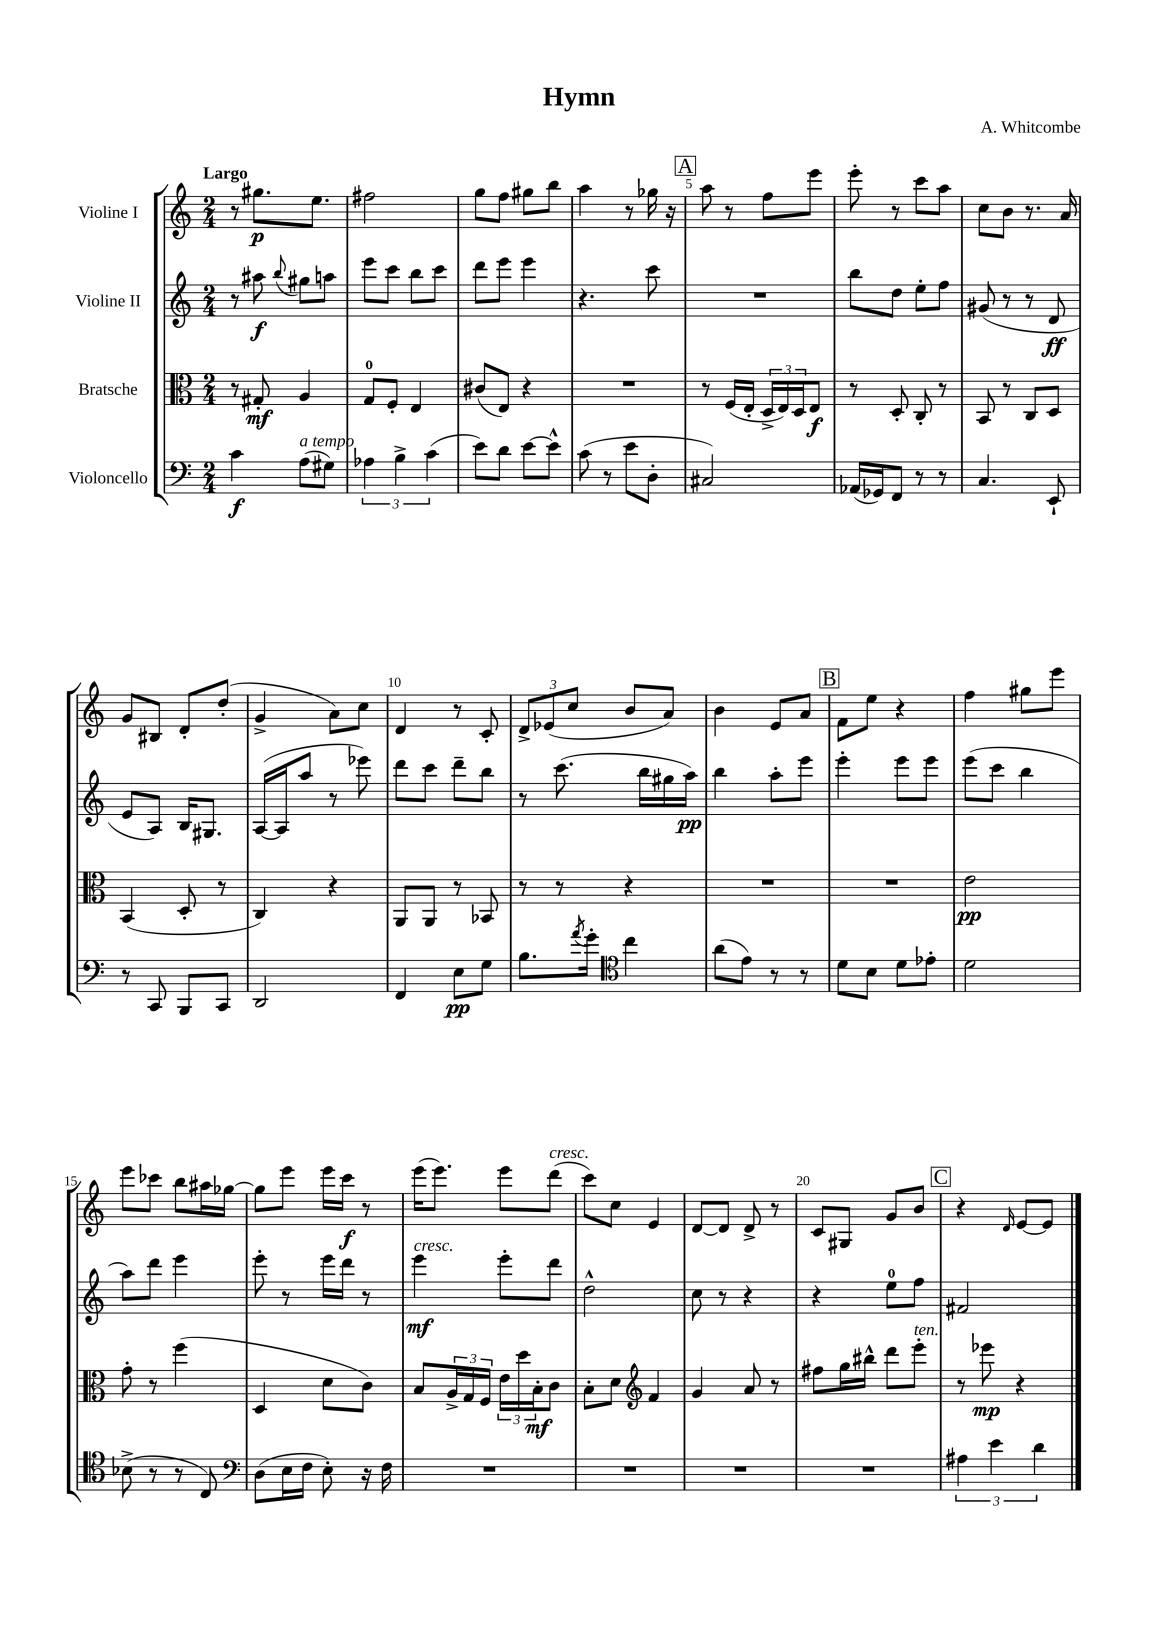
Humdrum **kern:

**kern	**kern	**kern	**kern
*staff4	*staff3	*staff2	*staff1
*clefF4	*clefC3	*clefG2	*clefG2
*k[]	*k[]	*k[]	*k[]
*M2/4	*M2/4	*M2/4	*M2/4
4c\	8r	8r	8r
.	8G#'/	8aa#\	8.gg#\L
.	.	8qqbb/	.
(8A\L	4A/	8gg#\L	.
.	.	.	8.ee\J
8G#\J)	.	8aa\J	.
=	=	=	=
6A-\	8G/L	8eee\L	2ff#\
.	8F'/J	8ccc\J	.
6B^\	.	.	.
.	4E/	8bb\L	.
(6c\	.	.	.
.	.	8ccc\J	.
=	=	=	=
8e\L)	(8c#/L	8ddd\L	8gg\L
8d\J	8E/J)	8eee\J	8ff\J
[8e\L	4r	4eee\	8gg#\L
8e^^\]J	.	.	8bb\J
=	=	=	=
(8c\	2r	4.r	4aa\
8r	.	.	.
8e\L	.	.	8r
8D'\J	.	8ccc\	16gg-\
.	.	.	16r
=	=	=	=
2C#/)	8r	2r	8aa\
.	(16F/LL	.	8r
.	16E'/JJ	.	.
.	24D^/LL	.	8ff\L
.	24E/)	.	.
.	24D/J	.	.
.	8E/J	.	8eee\J
=	=	=	=
(16AA-/LL	8r	8bb\L	8eee'\
16GG-/J)	.	.	.
8FF/J	8D'/	8dd\J	8r
8r	8C'/	8ee'\L	8ccc\L
8r	8r	8ff\J	8aa\J
=	=	=	=
4.C/	8BB/	(8g#/	8cc\L
.	8r	8r	8b\J
.	8C/L	8r	8.r
8EE`/	8D/J	8d/	.
.	.	.	16a/
=	=	=	=
8r	(4BB/	8e/L	8g/L
8CC/	.	8A/J)	8B#/J
8BBB/L	8D'/	16B/LK	8d'/L
.	.	8.G#/J	.
8CC/J	8r	.	(8dd'/J
=	=	=	=
2DD/	4C/)	([16A/LL	4g^/
.	.	16A/]J	.
.	.	8aa/J	.
.	4r	8r	8a\L)
.	.	8eee-\)	8cc\J
=	=	=	=
4FF/	8AA/L	8ddd\L	4d/
.	8AA/J	8ccc\J	.
8E\L	8r	8ddd~\L	8r
8G\J	8BB-/	8bb\J	8c'/
=	=	=	=
8.B\L	8r	8r	12d^/L
.	.	.	(12e-/
.	8r	(8.ccc\	.
.	.	.	12cc/J
8qa/	.	.	.
16g'\Jk	.	.	.
*clefC4	*	*	*
4cc\	4r	.	8b/L
.	.	16bb\LL	.
.	.	16gg#\	8a/J)
.	.	16aa\JJ)	.
=	=	=	=
(8a\L	2r	4bb\	4b\
8e\J)	.	.	.
8r	.	8aa'\L	8e/L
8r	.	8eee\J	8a/J
=	=	=	=
8d\L	2r	4eee'\	8f\L
8B\J	.	.	8ee\J
8d\L	.	8eee\L	4r
8e-'\J	.	8eee\J	.
=	=	=	=
2d\	2e\	(8eee\L	4ff\
.	.	8ccc\J	.
.	.	4bb\	8gg#\L
.	.	.	8eee\J
=	=	=	=
(8B-^\	8g'\	8aa\L)	8eee\L
8r	8r	8ddd\J	8ccc-\J
8r	(4ff\	4eee\	8bb\L
8C/)	.	.	16aa#\L
.	.	.	[16gg-\JJ
=	=	=	=
*clefF4	*	*	*
(8D\L	4D/	8eee'\	8gg-\]L
16E\L	.	8r	8eee\J
16F\JJ	.	.	.
8E'\)	8d\L	16eee\LL	16eee\LL
.	.	16ddd\JJ	16ccc\JJ
16r	8c\J)	8r	8r
16F\	.	.	.
=	=	=	=
2r	8B/L	4eee\	(16eee\LK
.	.	.	8.eee\J)
.	24A^/L	.	.
.	24G/	.	.
.	24F/JJ	.	.
.	24e\LL	8eee'\L	8eee\L
.	24dd\	.	.
.	24B'\J	.	.
.	8c\J	8ddd\J	(8ddd\J
=	=	=	=
2r	8B'\L	2dd^^\	8ccc\L)
.	8d\J	.	8cc\J
*	*clefG2	*	*
.	4f/	.	4e/
=	=	=	=
2r	4g/	8cc\	[8d/L
.	.	8r	8d/]J
.	8a/	4r	8d^/
.	8r	.	8r
=	=	=	=
2r	8ff#\L	4r	8c/L
.	16gg\L	.	8G#/J
.	16bb#^^\JJ	.	.
.	8ddd\L	8ee\L	8g/L
.	8eee'\J	8ff\J	8b/J
=	=	=	=
6A#\	8r	2f#/	4r
.	8eee-\	.	.
6e\	.	.	.
.	.	.	16qqd/
.	4r	.	[8e/L
6d\	.	.	.
.	.	.	8e/]J
==	==	==	==
*-	*-	*-	*-
